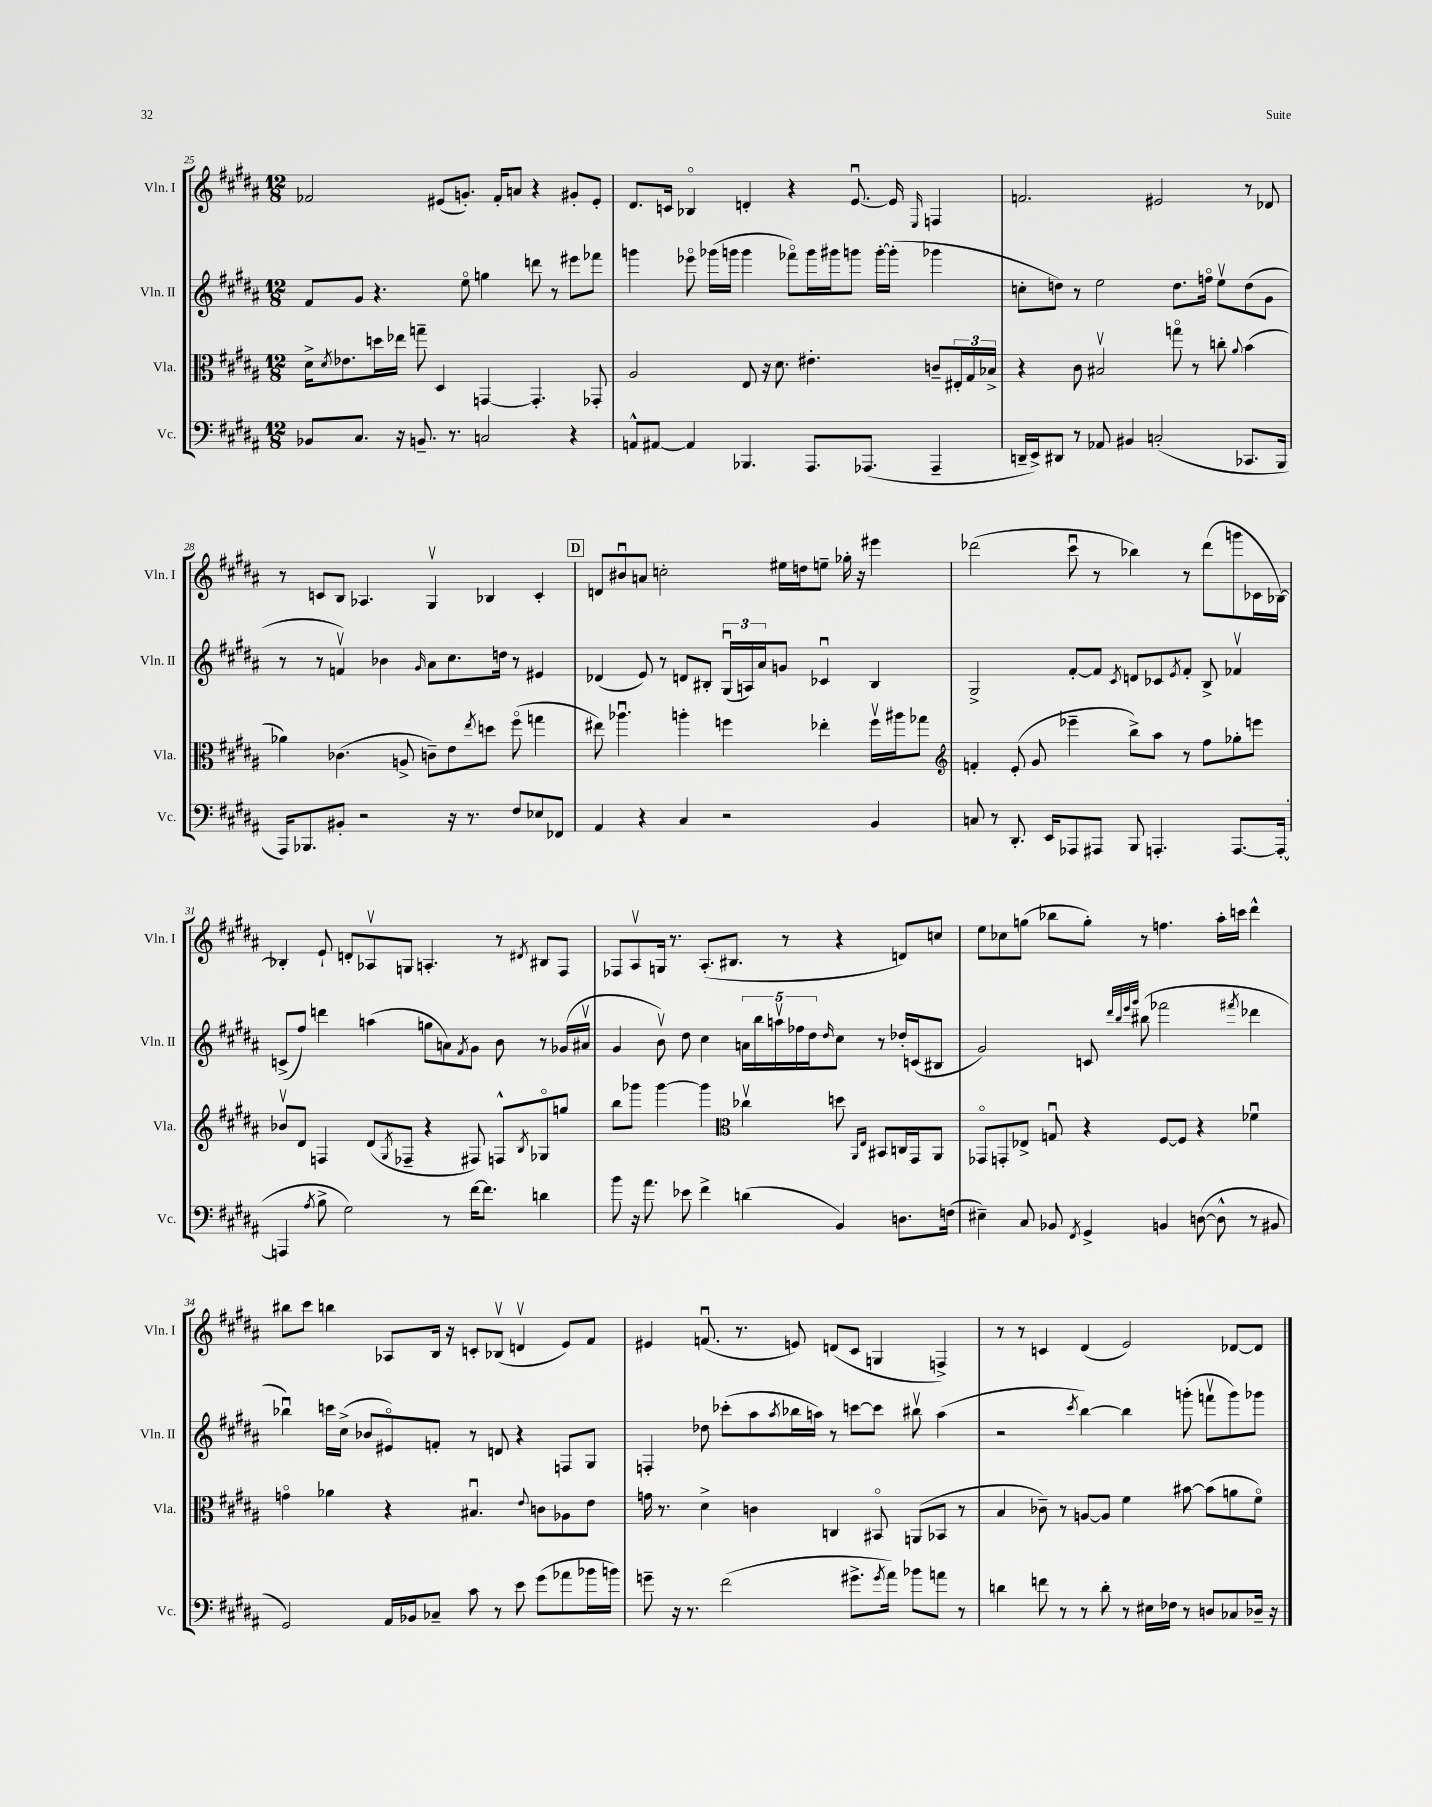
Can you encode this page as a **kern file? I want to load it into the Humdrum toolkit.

**kern	**kern	**kern	**kern
*staff4	*staff3	*staff2	*staff1
*clefF4	*clefC3	*clefG2	*clefG2
*k[f#c#g#d#a#]	*k[f#c#g#d#a#]	*k[f#c#g#d#a#]	*k[f#c#g#d#a#]
*M12/8	*M12/8	*M12/8	*M12/8
8BB-	16d#^	8f#	2f-
.	8qd#	.	.
.	8.e-	.	.
8.C#	.	8g#	.
.	16dd	4.r	.
16r	16ee-	.	.
8.BB~	8gg~	.	.
.	4D#	.	(8e#
8.r	.	.	.
.	.	8eeo	8.g')
2C	[4GG	4gg	.
.	.	.	16f-'
.	.	.	8a
.	4.GG']	8ddd	4r
.	.	8r	.
4r	.	8eee#	8g#'
.	8GG-'	8fff-	8e#'
=	=	=	=
8AA^^	2A#	4ggg	8.d#
[8AA#	.	.	.
.	.	.	16c
4AA#]	.	8eee-o	4B-o
.	.	(16ggg-	.
.	.	16ggg	.
4.BBB-	8E	4ggg	4d'
.	16r	.	.
.	8.d#	.	.
.	.	8fff-o)	4r
8.AAA#	4.e#'	16ggg	.
.	.	16ggg#	.
.	.	8ggg	[8.eu
(8.AAA-	.	.	.
.	.	[16ggg'	.
.	.	(16ggg']	16e]
.	.	.	16qqE
4AAA-~	8c~	4ggg-	4F
.	24E#'	.	.
.	24G#	.	.
.	24B-^	.	.
=	=	=	=
16DD~	4r	8cc'	2.f
16EE^)	.	.	.
8DD#	.	8dd)	.
8r	8c#	8r	.
8AA-	2B#v	2ee	.
4BB#	.	.	.
(2C'	.	.	2e#
.	8ggo	8.dd	.
.	8r	.	.
.	.	16ffo	.
.	8cc'	8eev	.
.	8qqa#	.	.
8.CC-	(4b	(8dd	8r
.	.	8g#	8d-
16BBB	.	.	.
=	=	=	=
16AAA#)	4a-)	8r	8r
8.BBB-	.	.	.
.	.	8r	8c
8BB#'	(4.c-	4fv)	8B
2r	.	.	4.A-
.	.	4b-	.
.	8A^	.	.
.	.	16qqg#	.
.	8c~)	8a#	4G#v
16r	8e	8.cc#	.
8.r	.	.	.
.	8qee	.	.
.	8dd	.	4B-
.	.	16dd	.
8F#	(8ff#o	8r	.
8E-	4gg	4e#	4c'
8FF-	.	.	.
=	=	=	=
4AA#	8ee#)	(4d-	8d
.	4.aa-u	.	8b#u
4r	.	8e)	8a
.	.	8r	2cc'
4C#	4aa'	8d	.
.	.	8B#'	.
2r	4ff	(24G#u	.
.	.	24A)	.
.	.	24a#	.
.	.	8g	16ee#
.	.	.	16dd
.	4ee-'	4c-u	8ee~
.	.	.	16gg-'
.	.	.	16r
4BB	16ffv	4B#	4eee#
.	16aa#	.	.
.	8gg-	.	.
=	=	=	=
*	*clefG2	*	*
8C	4f'	2G#^	(2ddd-
8r	.	.	.
8.DD#'	(8e'	.	.
.	8g#	.	.
16EE	.	.	.
8AAA-	4eee-~	[8f#'	8ccc#u
8AAA#	.	8f#]	8r
.	.	8qc#	.
8BBB	8bb^)	8d	4bb-)
4.AAA'	8aa#	8c-	.
.	.	8qe	.
.	8r	8f#'	8r
.	8ff#	8B^	(8ddd-
[8.AAA	8gg-'	4f-v	8ggg
.	8eee	.	16c-
(16AAA'_	.	.	[16B-)
=	=	=	=
4AAA]	8b-v	(8c^	4B-']
.	8d#	8ff#)	.
8qA#	.	.	.
8B^	4F	4ddd	8e`
2G#)	.	.	8d'
.	(8d#	(4aa	8A-v
.	8qG#	.	.
.	8F-~	.	8G
.	4r	8gg	4.A'
8r	.	8a)	.
.	.	8qf#	.
[16f#	8F#)	8g#	.
8.f#]	.	.	.
.	8F^^	8b	8r
.	8qB	.	8qd#
4d	8G-o	8r	8B#
.	8gg	(16g-	8F#
.	.	16a#v	.
=	=	=	=
8b	8bb	4g#	8F-
16r	8ggg-	.	8A#v
8.a#	.	.	.
.	[4ggg-	8bv)	16G
.	.	.	8.r
8e-	.	8dd#	.
4f#^	4ggg-]	4cc#	(8.A#'
.	.	.	8.B#
*	*clefC3	*	*
(4d	4cc-v	20a	.
.	.	20bb	.
.	.	20aav	.
.	.	.	8r
.	.	20ff-	.
.	.	20dd#	.
.	.	16qqdd#	.
4BB)	8dd	8cc#	4r
.	16qqAA#	.	.
.	16qqE	.	.
.	8BB#	8r	.
8.D	16C	16dd-'	8d)
.	16GG#	(16c	.
.	8AA#	8B#	8cc
(16F	.	.	.
=	=	=	=
4E#~)	8GG-o	2g#)	8ee
.	8GG'	.	8cc-
8C#	8E-^	.	(8gg
8BB-	8Gu	.	8bb-
8qFF#	.	.	.
4GG#^	4r	8c	8gg')
.	.	32qqddd#	.
.	.	32qqbb	.
.	.	32qqeee	.
.	.	32qqggg#	.
.	.	(8bb#	8r
4BB	[8F#	2fff-	4.ff
.	8F#]	.	.
([8D	4r	.	.
8D^^]	.	.	16aa#'
.	.	.	16ccc
.	.	8qfff#	.
8r	4f-u	4ddd-	4ddd#^^
8BB#	.	.	.
=	=	=	=
2GG#)	4go	4bb-u)	8bb#
.	.	.	8ccc#
.	4a-	16ccc	4bb
.	.	(16cc#^	.
.	.	8b-	.
16AA#	4r	8e#o)	8A-
16BB-	.	.	.
8C-~	.	8f'	16B
.	.	.	16r
8c#	4.B#u	8r	8c'
8r	.	8d	(8B-v
8e	.	4r	4dv
.	8qqe	.	.
(8g#	8c	.	.
8a-	8A-	8F	8e)
16b-	8e	8G#	8f#
16b)	.	.	.
=	=	=	=
8g~	16g	4F'	4e#
.	8.r	.	.
16r	.	.	.
8.r	.	.	.
.	4d#^	8dd-	(8.fu
(2f#	.	(8ccc-'	.
.	.	.	8.r
.	4c	8aa#	.
.	.	8qaa#	.
.	.	16bb-	8e)
.	.	16aa)	.
.	4C	8r	(8d
8.g#^	.	[8ccc	8c#
.	8BB#o	8ccc]	4G
8qg#	.	.	.
16a#)	.	.	.
8b-	(8AA	8bb#v	.
8a	8BB-	(4aa	4F^)
8r	8r	.	.
=	=	=	=
4d	4B	2r	8r
.	.	.	8r
8f	8c-~)	.	4c
8r	8r	.	.
.	.	8qccc#	.
8r	[8A	[4bb)	(4d#
8d'	8A]	.	.
8r	4f#	4bb]	2e)
16E#	.	.	.
16F-	.	.	.
8r	[8b#	(8ggg'	.
8D	(8b#]	8fffv	.
8C-	8a	8ggg)	[8d-
16D-~	8f#o)	8ggg-	8d-]
16r	.	.	.
==	==	==	==
*-	*-	*-	*-
